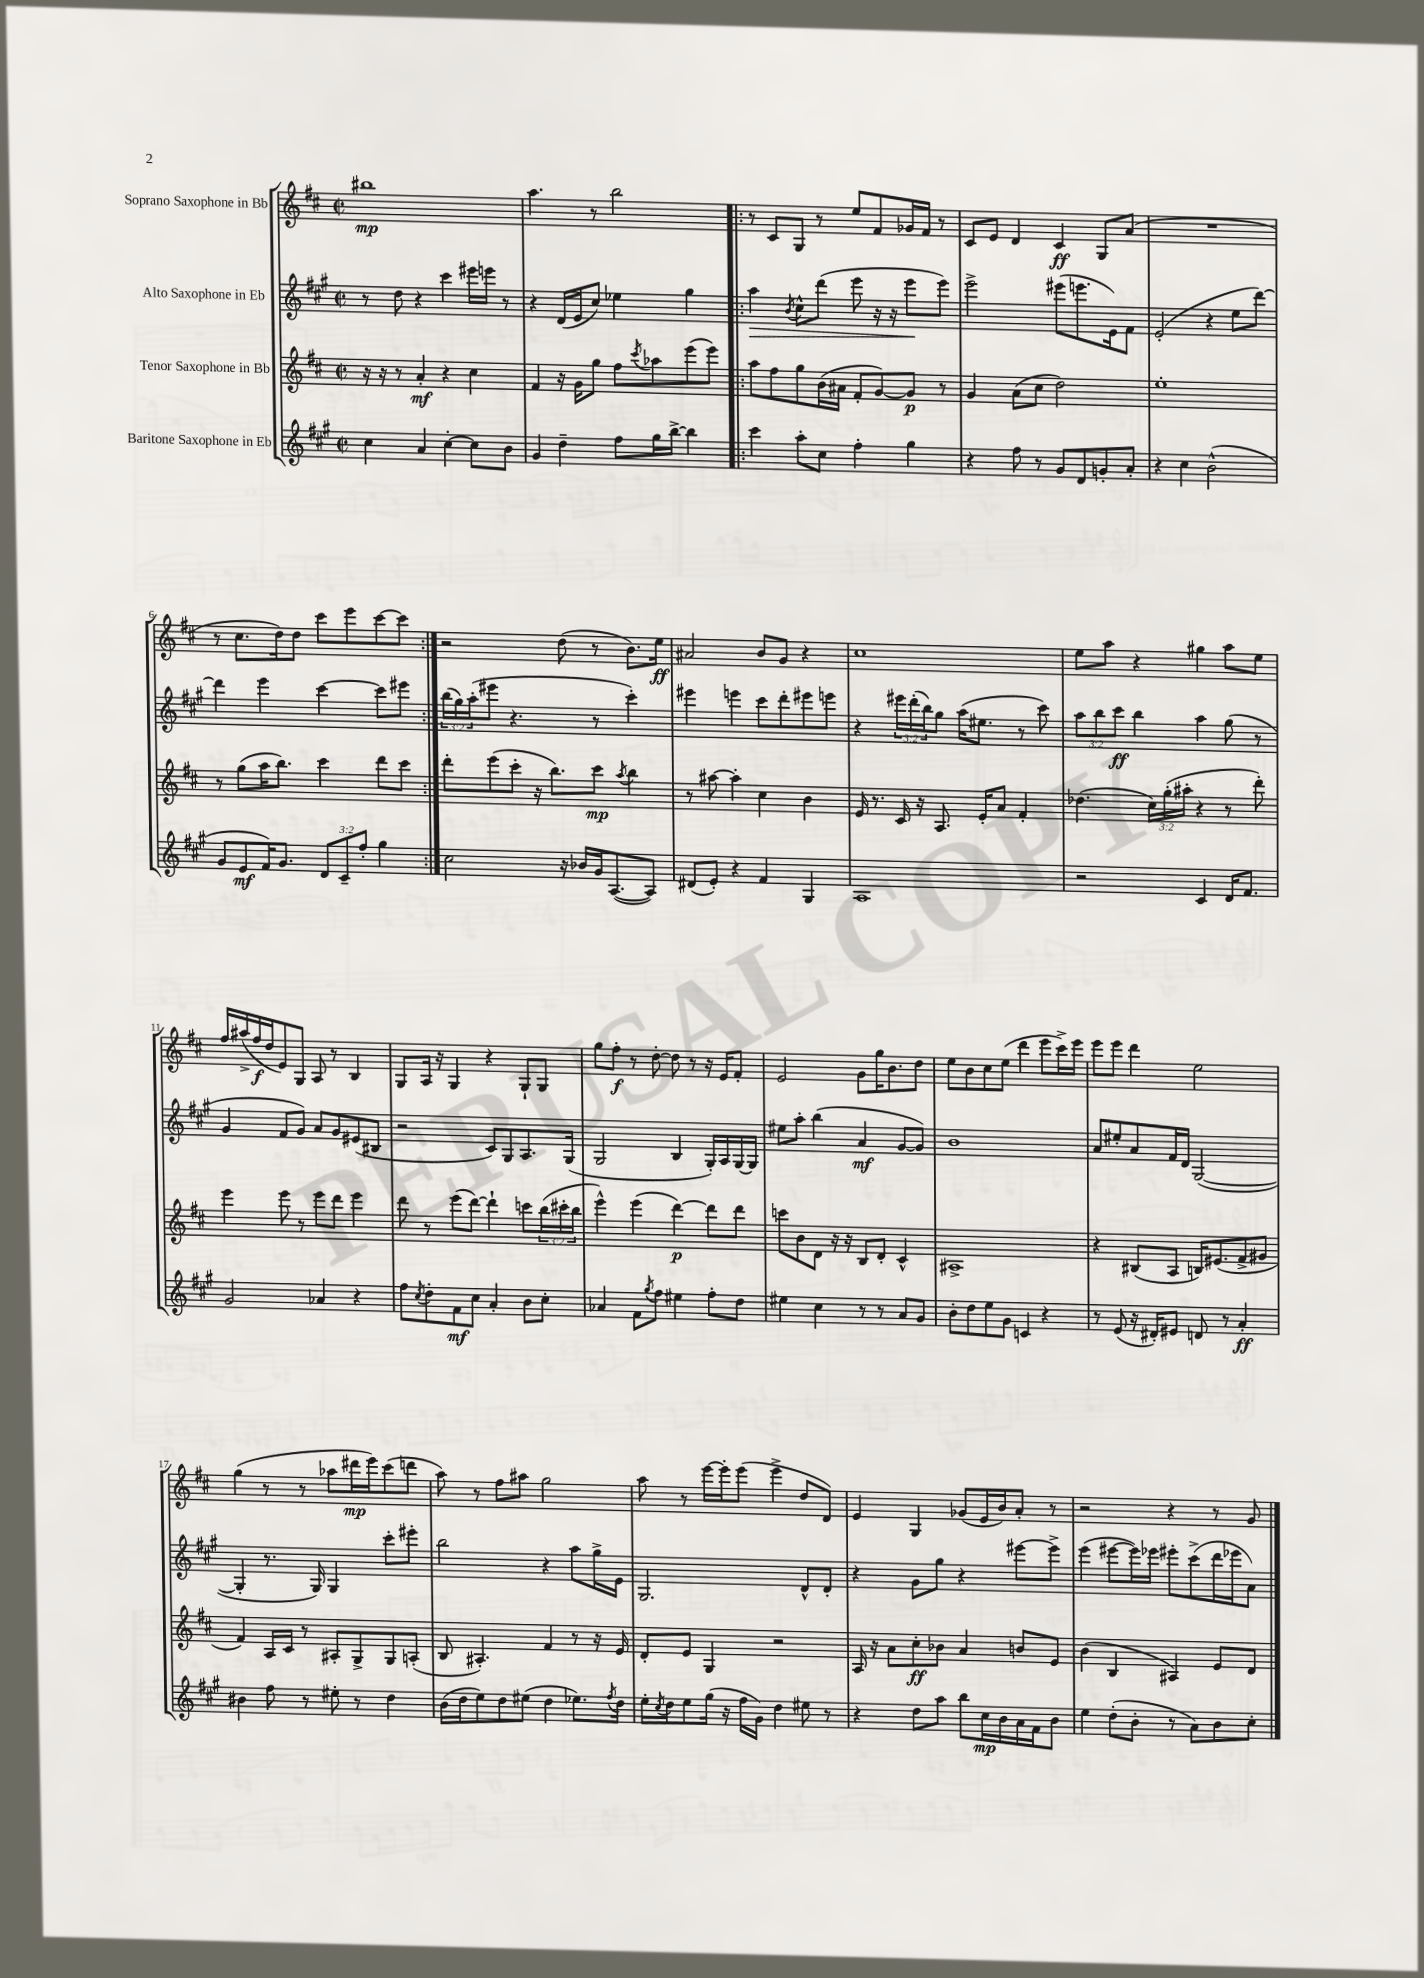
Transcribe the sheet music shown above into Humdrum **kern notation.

**kern	**dynam	**kern	**dynam	**kern	**dynam	**kern	**dynam
*part4	*part4	*part3	*part3	*part2	*part2	*part1	*part1
*staff4	*staff4	*staff3	*staff3	*staff2	*staff2	*staff1	*staff1
*I"Baritone Saxophone in Eb	*	*I"Tenor Saxophone in Bb	*	*I"Alto Saxophone in Eb	*	*I"Soprano Saxophone in Bb	*
*clefG2	*	*clefG2	*	*clefG2	*	*clefG2	*
*k[f#c#g#]	*	*k[f#c#]	*	*k[f#c#g#]	*	*k[f#c#]	*
*M2/2	*	*M2/2	*	*M2/2	*	*M2/2	*
*met(c|)	*	*met(c|)	*	*met(c|)	*	*met(c|)	*
=1	=1	=1	=1	=1	=1	=1	=1
4cc#\	.	16r	.	8r	.	1bb#X	mp
.	.	16r	.	.	.	.	.
.	.	8r	.	8dd\	.	.	.
4a/	.	4a'/	mf	4r	.	.	.
[4cc#'\	.	4r	.	4ccc#\	.	.	.
8cc#\L]	.	4cc#\	.	16eee#X\LL	.	.	.
.	.	.	.	16eeen\JJ	.	.	.
8b\J	.	.	.	8r	.	.	.
=2	=2	=2	=2	=2	=2	=2	=2
4g#/	.	4f#/	.	4r	.	4.aa\	.
4dd~\	.	16r	.	(16d/LL	.	.	.
.	.	16g\KL	.	16e/J	.	.	.
.	.	8gg\J	.	8cc#/J)	.	8r	.
8ff#\L	.	8ff#\L	.	4ee-X\	.	2bb\	.
.	.	8qccc#/	.	.	.	.	.
16gg#\L	.	8aa-X\	.	.	.	.	.
[16bb^\JJ	.	.	.	.	.	.	.
4bb\]	.	(8eee\	.	4gg#\	.	.	.
.	.	8eee\J)	.	.	.	.	.
=3!|:	=3!|:	=3!|:	=3!|:	=3!|:	=3!|:	=3!|:	=3!|:
!	!	!	!	!	!LO:HP:b	!	!
4ccc#\	.	8aa\L	.	4aa\	>	8r	.
.	.	8ff#\	.	.	.	8c#/L	.
.	.	.	.	8qb/	.	.	.
8aa'\L	.	8gg\	.	8cc#^^\L	.	8G/J	.
8cc#\J	.	(16b\L	.	(8ddd\J	.	8r	.
.	.	16a#X\JJ	.	.	.	.	.
4ff#'\	.	8f#'/L	.	8eee\	.	8ee/L	.
.	.	[8g/)	.	16r	.	8f#/	.
.	.	.	.	16r	.	.	.
4gg#\	.	8g/J]	p	8eee\L	.	16g-X/L	.
.	.	.	.	.	.	16f#/JJ	.
.	.	8r	.	8eee\J)	]	8r	.
=4	=4	=4	=4	=4	=4	=4	=4
4r	.	4g/	.	2eee^\	.	8c#/L	.
.	.	.	.	.	.	8e/J	.
8ff#\	.	(8a\L	.	.	.	4d/	.
8r	.	8cc#\J	.	.	.	.	.
8g#/L	.	2dd\)	.	(8eee#X\L	.	4c#/	ff
8d/	.	.	.	8.eeen\	.	.	.
8gn'/	.	.	.	.	.	8G/L	.
.	.	.	.	16e\k)	.	.	.
8a'/J	.	.	.	8f#\J	.	(8a/J	.
=5	=5	=5	=5	=5	=5	=5	=5
4r	.	1ee'	.	(2e'/	.	1r	.
4cc#\	.	.	.	.	.	.	.
(2b^^\	.	.	.	4r	.	.	.
.	.	.	.	8ee\L	.	.	.
.	.	.	.	[8ddd\J)	.	.	.
!!LO:LB:g=z
=6	=6	=6	=6	=6	=6	=6	=6
8g#/L	.	8r	.	4ddd\]	.	8r	.
8e/	mf	(8gg\L	.	.	.	8.cc#\L	.
16f#/K)	.	16aa\K	.	4eee\	.	.	.
8.g#/J	.	8.bb\J)	.	.	.	16dd\k)	.
.	.	.	.	.	.	8dd\J	.
12d/L	.	4ccc#\	.	[4ccc#\	.	8ccc#\L	.
12c#~/	.	.	.	.	.	.	.
.	.	.	.	.	.	8eee\	.
12ff#'/J	.	.	.	.	.	.	.
4gg#\	.	8ddd\L	.	8ccc#\L]	.	[8ccc#\	.
.	.	8ccc#\J	.	8eee#X\J	.	8ccc#\J]	.
=7:|!	=7:|!	=7:|!	=7:|!	=7:|!	=7:|!	=7:|!	=7:|!
2cc#\	.	8ddd'\L	.	(24bb\LL	.	2r	.
.	.	.	.	24gg#\)	.	.	.
.	.	.	.	(24aa'\J	.	.	.
.	.	(8eee\	.	8eee#X\J	.	.	.
.	.	8ccc#'\J	.	4.r	.	.	.
.	.	16r	.	.	.	.	.
.	.	8.bb\L)	.	.	.	.	.
16r	.	.	.	.	.	(8dd\	.
16b-X/LL	.	.	.	.	.	.	.
16g#/J	.	8ccc#\J	mp	8r	.	8r	.
([8.A/	.	.	.	.	.	.	.
.	.	8qaa/	.	.	.	.	.
.	.	4bb\	.	4ccc#'\)	.	8.b\L)	.
8A/J])	.	.	.	.	.	.	.
.	.	.	.	.	.	16ee\Jk	ff
=8	=8	=8	=8	=8	=8	=8	=8
(8d#X/L	.	8r	.	4eee#X\	.	2a#X/	.
8e'/J)	.	[8aa#X\	.	.	.	.	.
4r	.	4aa#'\]	.	4eeen\	.	.	.
4f#/	.	4cc#\	.	8ccc#\L	.	8b/L	.
.	.	.	.	8ddd'\	.	8g/J	.
4G#/	.	4b\	.	8eee#X\	.	4r	.
.	.	.	.	8eeen\J	.	.	.
=9	=9	=9	=9	=9	=9	=9	=9
1A	.	16e/	.	4r	.	1cc#	.
.	.	8.r	.	.	.	.	.
.	.	16c#/	.	24eee#X\LL	.	.	.
.	.	.	.	(24ddd'\	.	.	.
.	.	16r	.	.	.	.	.
.	.	.	.	24bb\J)	.	.	.
.	.	8.A/	.	8gg#\J	.	.	.
.	.	.	.	(16aa\KL	.	.	.
.	.	16e'/KL	.	8.ee#X\J	.	.	.
.	.	8a/J	.	.	.	.	.
.	.	4f#'/	.	8r	.	.	.
.	.	.	.	8ccc#\)	.	.	.
=10	=10	=10	=10	=10	=10	=10	=10
2r	.	(4.dd-X\	.	12aa\L	.	8ee\L	.
.	.	.	.	12bb\	.	.	.
.	.	.	.	.	.	8aa\J	.
.	.	.	.	12ccc#\J	ff	.	.
.	.	.	.	4bb\	.	4r	.
.	.	24cc#\LL)	.	.	.	.	.
.	.	(24gg'\	.	.	.	.	.
.	.	24aa#X'\JJ	.	.	.	.	.
4c#/	.	4r	.	4aa\	.	4gg#X\	.
16d/KL	.	8r	.	(8gg#\	.	8aa\L	.
8.f#/J	.	.	.	.	.	.	.
.	.	8ddd'\)	.	8r	.	8ee\J	.
!!LO:LB:g=z
=11	=11	=11	=11	=11	=11	=11	=11
2g#/	.	4eee\	.	4g#/	.	16ff#/LL	.
.	.	.	.	.	.	(16aa#X^/	.
.	.	.	.	.	.	16ff#/	f
.	.	.	.	.	.	16dd/J	.
.	.	8eee\	.	8f#/L	.	8e/)	.
.	.	8r	.	8g#/J)	.	8G/J	.
4a-X/	.	8eee\L	.	8a/L	.	8A/	.
.	.	8ddd\J	.	8g#/	.	8r	.
4r	.	4eee\	.	(8e#X/	.	4B/	.
.	.	.	.	8B#X/J	.	.	.
=12	=12	=12	=12	=12	=12	=12	=12
8ff#\L	.	8ddd\	.	2r	.	8G/L	.
8qcc#/	.	.	.	.	.	.	.
8dd'\	.	8r	.	.	.	16A/Jk	.
.	.	.	.	.	.	16r	.
8f#\	mf	(8eee\L	.	.	.	4G/	.
8cc#\J	.	[8ddd\J)	.	.	.	.	.
4a'/	.	4ddd`\]	.	8c#/L)	.	4r	.
.	.	.	.	8G#/	.	.	.
8b\L	.	8cccn\L	.	8.A/	.	8G`/L	.
8cc#'\J	.	(24bb\L	.	.	.	8G/J	.
.	.	24ccc#X'\	.	.	.	.	.
.	.	.	.	(16G#/Jk	.	.	.
.	.	24bb\JJ	.	.	.	.	.
=13	=13	=13	=13	=13	=13	=13	=13
4a-X/	.	4eee^^\)	.	2G#/	.	8gg\L	.
.	.	.	.	.	.	8ff#'\J	f
8f#\L	.	(4eee\	.	.	.	8r	.
8qgg#/	.	.	.	.	.	.	.
8ff#\J	.	.	.	.	.	[8dd'\	.
4ee#X\	.	[4ddd\)	p	4B/	.	8dd\]	.
.	.	.	.	.	.	8r	.
8ff#'\L	.	8ddd\L]	.	16G#'/LL)	.	16r	.
.	.	.	.	16A/	.	16e/KL	.
8dd\J	.	8ddd\J	.	[16G#/	.	8f#'/J	.
.	.	.	.	16G#/JJ]	.	.	.
=14	=14	=14	=14	=14	=14	=14	=14
4ee#X\	.	8cccn\L	.	8ee#X\L	.	2e/	.
.	.	8b\	.	8aa'\J	.	.	.
4cc#\	.	8d\J	.	(4bb\	.	.	.
.	.	16r	.	.	.	.	.
.	.	16r	.	.	.	.	.
8r	.	8B/L	.	4a/	mf	8g\L	.
8r	.	8d'/J	.	.	.	16gg\K	.
.	.	.	.	.	.	8.b\	.
8a/L	.	4c#^^/	.	[8g#/L	.	.	.
8g#/J	.	.	.	8g#/J])	.	8dd\J	.
=15	=15	=15	=15	=15	=15	=15	=15
8b'\L	.	1A#X^	.	1b	.	8ee\L	.
8dd\	.	.	.	.	.	8b\	.
8ee\	.	.	.	.	.	8cc#\	.
8g#\J	.	.	.	.	.	(8ee\J	.
4cn/	.	.	.	.	.	4ddd\	.
4r	.	.	.	.	.	8eee\L	.
.	.	.	.	.	.	16ccc#^\L)	.
.	.	.	.	.	.	16eee\JJ	.
=16	=16	=16	=16	=16	=16	=16	=16
8r	.	4r	.	8a/L	.	8eee\L	.
(8e/	.	.	.	8ee#X'/	.	8eee\J	.
16r	.	(8B#X/L	.	8a/	.	4ddd\	.
16d#X'/KL)	.	.	.	.	.	.	.
8e#X/J	.	8A/J	.	16f#/L	.	.	.
.	.	.	.	16d/JJ	.	.	.
8dn/	.	16Bn/KL)	.	([2G#/	.	2ee\	.
.	.	(8.e#X/	.	.	.	.	.
8r	.	.	.	.	.	.	.
4a'/	ff	8f#^/	.	.	.	.	.
.	.	8g#X/J	.	.	.	.	.
!!LO:LB:g=z
=17	=17	=17	=17	=17	=17	=17	=17
4b#X\	.	4f#/)	.	4G#'/]	.	(4gg\	.
8ff#\	.	16A/LL	.	8.r	.	8r	.
.	.	16c#/JJ	.	.	.	.	.
8r	.	8r	.	.	.	8r	.
.	.	.	.	16G#/)	.	.	.
8ee#X'\	.	8A#X'/L	.	4G#/	.	8aa-X\L	.
8r	.	8G^/	.	.	.	16ddd#X\L	mp
.	.	.	.	.	.	16eee\J)	.
4dd\	.	8G/	.	8ccc#'\L	.	(8ccc#\	.
.	.	(8An'/J	.	8eee#X'\J	.	8dddn\J	.
=18	=18	=18	=18	=18	=18	=18	=18
(16b\LL	.	8B/	.	2bb\	.	8aa\)	.
16dd\J	.	.	.	.	.	.	.
8ee\)	.	4.A#X'/)	.	.	.	8r	.
8dd\	.	.	.	.	.	8ff#\L	.
(8ee#X\J	.	.	.	.	.	8aa#X\J	.
4dd\	.	4f#/	.	4r	.	2gg\	.
8.ee-X\L)	.	8r	.	8aa\L	.	.	.
.	.	16r	.	16gg#^\L	.	.	.
8qff#/	.	.	.	.	.	.	.
16dd\Jk	.	16e/	.	16e\JJ	.	.	.
=19	=19	=19	=19	=19	=19	=19	=19
16ee'\LL	.	8d'/L	.	2.G#/	.	8aa\	.
8qcc#/	.	.	.	.	.	.	.
16dd\J	.	.	.	.	.	.	.
8ee\	.	8e/J	.	.	.	8r	.
(16gg#\Jk	.	4G/	.	.	.	[16eee\LL	.
16r	.	.	.	.	.	16eee'\J]	.
16ff#\LL	.	.	.	.	.	(8eee\J	.
16g#\JJ)	.	.	.	.	.	.	.
4dd\	.	2r	.	.	.	4eee^\	.
8ee#X\	.	.	.	8d^^/L	.	8dd/L	.
8r	.	.	.	8d'/J	.	8d/J)	.
=20	=20	=20	=20	=20	=20	=20	=20
4r	.	16A/	.	4r	.	4e/	.
.	.	16r	.	.	.	.	.
.	.	8a\L	.	.	.	.	.
8dd\L	.	8cc#'\	ff	8g#\L	.	4G/	.
8aa\J	.	8b-X\J	.	8gg#\J	.	.	.
8bb\L	.	4a/	.	4r	.	(8g-X/L	.
16cc#\L	mp	.	.	.	.	16e/L	.
16b\	.	.	.	.	.	16b/J)	.
16a\	.	8bn/L	.	[8eee#X\L	.	8a'/J	.
16f#\J	.	.	.	.	.	.	.
8b\J	.	8e/J	.	8eee#^\J]	.	8r	.
=21	=21	=21	=21	=21	=21	=21	=21
4ee\	.	(4b\	.	(4eee\	.	2r	.
(8dd'\L	.	4B/	.	[8eee#X\L	.	.	.
8b'\J	.	.	.	16eee#\L])	.	.	.
.	.	.	.	16eee-X\JJ	.	.	.
8r	.	4A#X/)	.	8eee#X'\L	.	4r	.
8a\L)	.	.	.	(8ccc#^\	.	.	.
8b\	.	8e/L	.	16ddd\L	.	8r	.
.	.	.	.	16eee-X\J	.	.	.
8cc#'\J	.	8d/J	.	8a\J)	.	8g/	.
==	==	==	==	==	==	==	==
*-	*-	*-	*-	*-	*-	*-	*-
